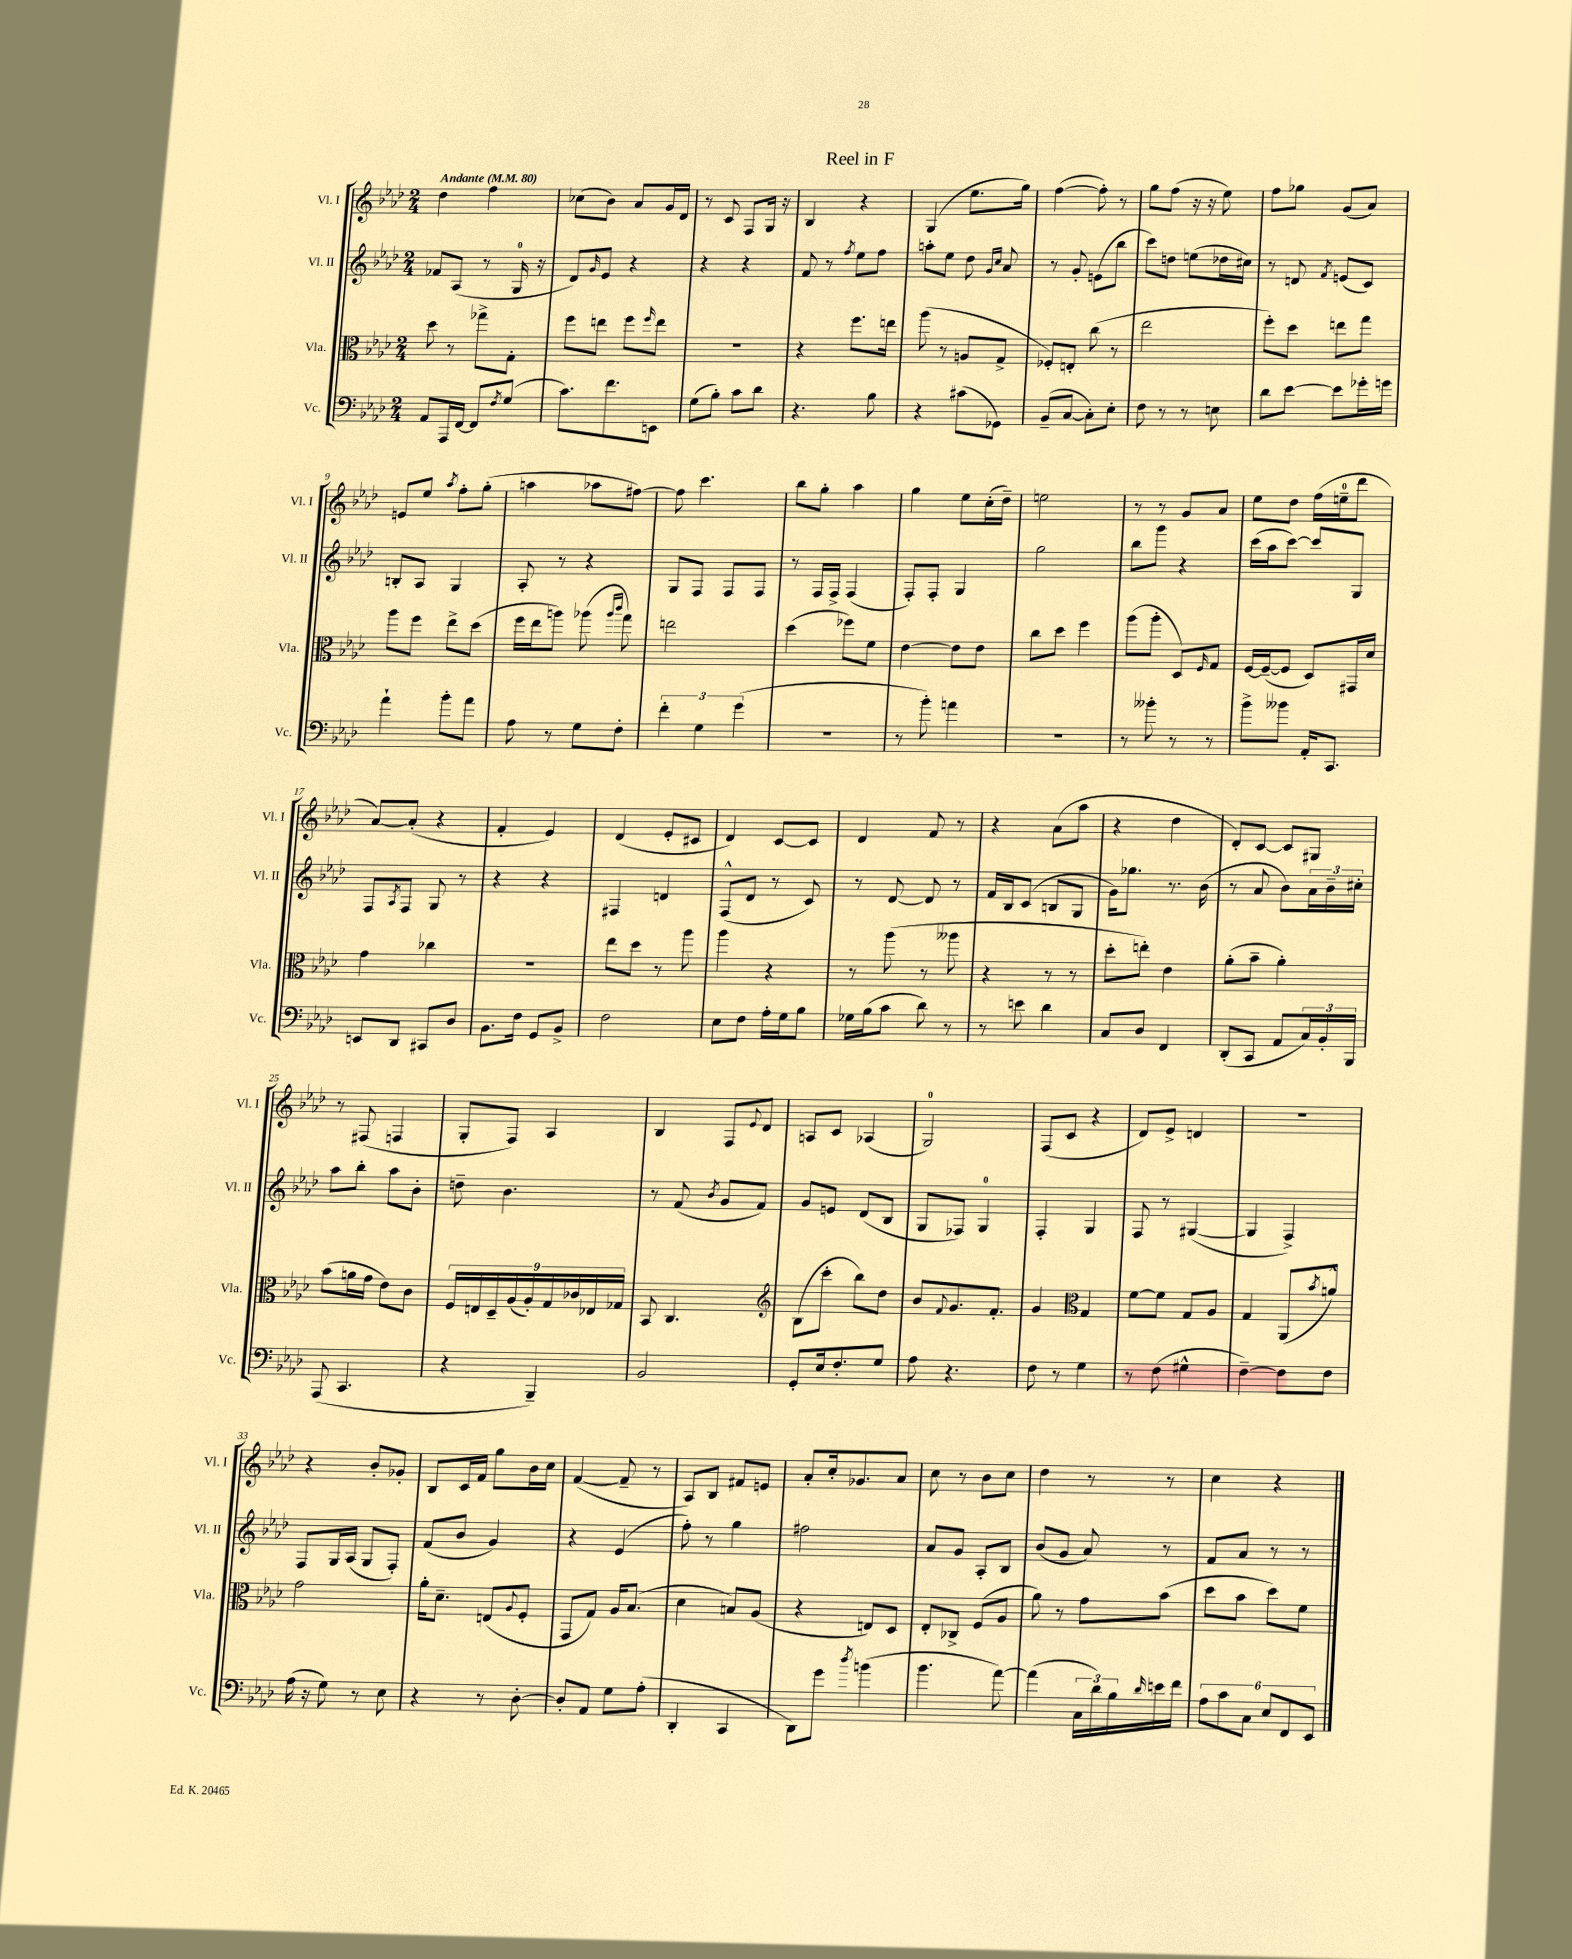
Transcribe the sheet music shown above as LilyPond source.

\header { title = "Reel in F" }
<<
\new StaffGroup <<
\new Staff = "s0" \with { instrumentName = "Vl. I" shortInstrumentName = "Vl. I" } {
    \clef treble \key aes \major \numericTimeSignature \time 2/4 \tempo "Andante" 4 = 80
    des''4 f''4 |
    ces''8( bes'8) aes'8 g'16 des'16 |
    r8 c'8 f8 g16 r16 |
    bes4 r4 |
    g4( ees''8. g''16) |
    f''4~( f''8-.) r8 |
    g''8 f''8( r16 r16 ees''8) |
    f''8 ges''8 g'8( aes'8) |
    e'8 ees''8 \acciaccatura { aes''8 } f''8-. g''8-.( |
    a''4 aes''8 fis''8~) |
    fis''8 c'''4. |
    bes''8 g''8-. aes''4 |
    g''4 ees''8 c''16-.( des''16--) |
    e''2 |
    r8 r8 g'8 aes'8 |
    ees''8 des''8 f''16( e''16-0-- des'''8 |
    aes'8~) aes'8-.( r4 |
    f'4-. ees'4) |
    des'4( ees'8-. cis'8 |
    des'4) c'8~ c'8 |
    des'4 f'8 r8 |
    r4 aes'8( aes''8 |
    r4 des''4 |
    des'8-.) c'8~ c'8 gis8 |
    r8 fis8( f4 |
    g8-. f8) aes4 |
    bes4 f8 \appoggiatura { ees'8 } des'8 |
    a8 c'8 aes4( |
    g2-0) |
    f8( c'8 r4 |
    des'8) ees'8-> d'4 |
    R2 |
    r4 bes'8-. ges'8-. |
    bes8 c'16 f'16 g''8 bes'16 c''16 |
    f'4~( f'8-- r8 |
    aes8) bes8 fis'8 e'8 |
    aes'8-. c''16-. ges'8. aes'8 |
    c''8 r8 bes'8 c''8 |
    des''4 r8 r8 |
    c''4 r4 \bar "|." |
}
\new Staff = "s1" \with { instrumentName = "Vl. II" shortInstrumentName = "Vl. II" } {
    \clef treble \key aes \major \numericTimeSignature \time 2/4
    fes'8 aes8( r8 g16-0 r16 |
    des'8) \grace { g'16 } ees'8 r4 |
    r4 r4 |
    f'8 r8 \acciaccatura { f''8 } ees''8 f''8 |
    a''8-. ees''8 des''8 \grace { g'16 c''16 } aes'8 |
    r8 g'8-. e'8( bes''8 |
    c'''8) d''8 e''8( des''16 cis''16) |
    r8 d'8 \acciaccatura { f'8 } e'8( c'8) |
    b8-. aes8 g4 |
    aes8-. r8 r4 |
    g8 f8 f8 f8 |
    r8 f16 f16-> f4( |
    f8-.) f8-. g4 |
    g''2 |
    bes''8 g'''8 r4 |
    c'''16( aes''16 c'''8~) c'''8 g8 |
    f8 \acciaccatura { aes8 } f8 g8 r8 |
    r4 r4 |
    fis4 d'4 |
    f8-^( des'8 r8 c'8) |
    r8 des'8~ des'8 r8 |
    f'16 bes16 c'8( b8 g8 |
    g'16) ges''8. r8. bes'16( |
    r8 aes'8 bes'8) \tuplet 3/2 { aes'16 bes'16-- cis''16-. } |
    aes''8 bes''8-. aes''8 bes'8-. |
    d''8-- bes'4. |
    r8 f'8( \acciaccatura { bes'8 } g'8 f'8) |
    g'8 e'8 des'8( bes8 |
    g8 fes8) g4-0 |
    f4-. g4 |
    f8 r8 gis4~( |
    gis4 f4->) |
    f8 g16 aes16( g8 f8-.) |
    f'8( bes'8 g'4) |
    r4 ees'4( |
    f''8-.) r8 g''4 |
    fis''2 |
    aes'8 g'8 aes8-. bes8 |
    bes'8( g'8 aes'8) r8 |
    f'8 aes'8 r8 r8 \bar "|." |
}
\new Staff = "s2" \with { instrumentName = "Vla." shortInstrumentName = "Vla." } {
    \clef alto \key aes \major \numericTimeSignature \time 2/4
    des''8 r8 ges''8-> g8-. |
    f''8 e''8 f''8 \grace { f''16 } e''8 |
    R2 |
    r4 f''8. e''16 |
    aes''8( r8 a8 g8-> |
    fes8-.) e8-. c''8( r8 |
    ees''2 |
    f''8-.) des''8 e''8 g''8 |
    aes''8 f''8 ees''8-> des''8( |
    f''16 ees''16 a''8) aes''8( \grace { aes''16 c'''16 } g''8) |
    e''2 |
    des''4( fes''8) f'8 |
    ees'4~ ees'8 ees'8 |
    c''8 des''8 f''4 |
    aes''8( aes''8-. des8) \grace { f16 } g8 |
    f16~ f16~--( f8 des8) gis,16 des'16 |
    g'4 ces''4 |
    r2 |
    ees''8 des''8 r8 aes''8 |
    aes''4 r4 |
    r8 aes''8( r8 aeses''8 |
    r4 r8 r8 |
    des''8-. e''8-.) ees'4 |
    aes'8-.( bes'8-- aes'4-.) |
    bes'8( a'16 g'16 ees'8) c'8 |
    \tuplet 9/8 { f16 e16 des16-- aes16( aes16-.) g16 ces'16 ees16 ges16 } |
    bes,8 c4. |
    \clef treble bes8( c'''8-. bes''8) des''8 |
    bes'8 \appoggiatura { f'8 } g'8. f'8.-. |
    g'4 \clef alto g4 |
    f'8~ f'8 g8 aes8 |
    g4 aes,8( \acciaccatura { bes'8 } a'8-^) |
    g'2 |
    aes'16-. des'8.-- e8( \appoggiatura { aes8 } f8-. |
    g,8 g8) aes16 bes8.( |
    des'4 b8) aes8( |
    r4 e8) des8 |
    ees8-. ces8-> f8( aes8 |
    aes'8) r8 g'8 bes'8( |
    des''8 bes'8 des''8) f'8 \bar "|." |
}
\new Staff = "s3" \with { instrumentName = "Vc." shortInstrumentName = "Vc." } {
    \clef bass \key aes \major \numericTimeSignature \time 2/4
    aes,8 aes,,16 f,16~ f,8 \acciaccatura { f8 } g8( |
    c'8.) f'8. e,8 |
    g8( bes8-.) c'8 des'8 |
    r4. bes8 |
    r4 cis'8( ges,8) |
    bes,8--( c8~ c8-.) ees8-. |
    f8 r8 r8 e8 |
    des'8 ees'8~ ees'8 ges'16-. g'16 |
    aes'4-! bes'8-. aes'8 |
    aes8 r8 g8 f8-. |
    \tuplet 3/2 { f'4-. g4 g'4( } |
    R2 |
    r8 bes'8-.) a'4 |
    r2 |
    r8 beses'8-. r8 r8 |
    bes'8-> beses'8 aes,16-. c,8. |
    e,8 des,8 cis,8 des8 |
    bes,8. f16 g,8 bes,8-> |
    f2 |
    ees8 f8 aes16-. g16 bes8 |
    ges16 bes16( c'8 des'8) r8 |
    r8 e'8 des'4 |
    c8 des8 f,4 |
    des,8-.( c,8 aes,8 \tuplet 3/2 { c16) bes,16-. bes,,16 } |
    aes,,8( c,4. |
    r4 bes,,4--) |
    bes,2 |
    g,8-. ees16 f8.-. g8 |
    aes8 r4. |
    f8 r8 g4 |
    r8 f8( gis4-^ |
    f4~--) f8 f8 |
    aes16( r16 g8) r8 ees8 |
    r4 r8 des8~-. |
    des8-. aes,8 g8 aes8-.( |
    des,4-. c,4 |
    des,8) g'8 \acciaccatura { des''8 } b'4( |
    bes'4. aes'8~) |
    aes'4( \tuplet 3/2 { c16 des'16) bes16 } \grace { des'16 } e'16 f'16 |
    \tuplet 6/4 { aes8 c'8 c8 ees8 f,8 ees,8 } \bar "|." |
}
>>
>>
